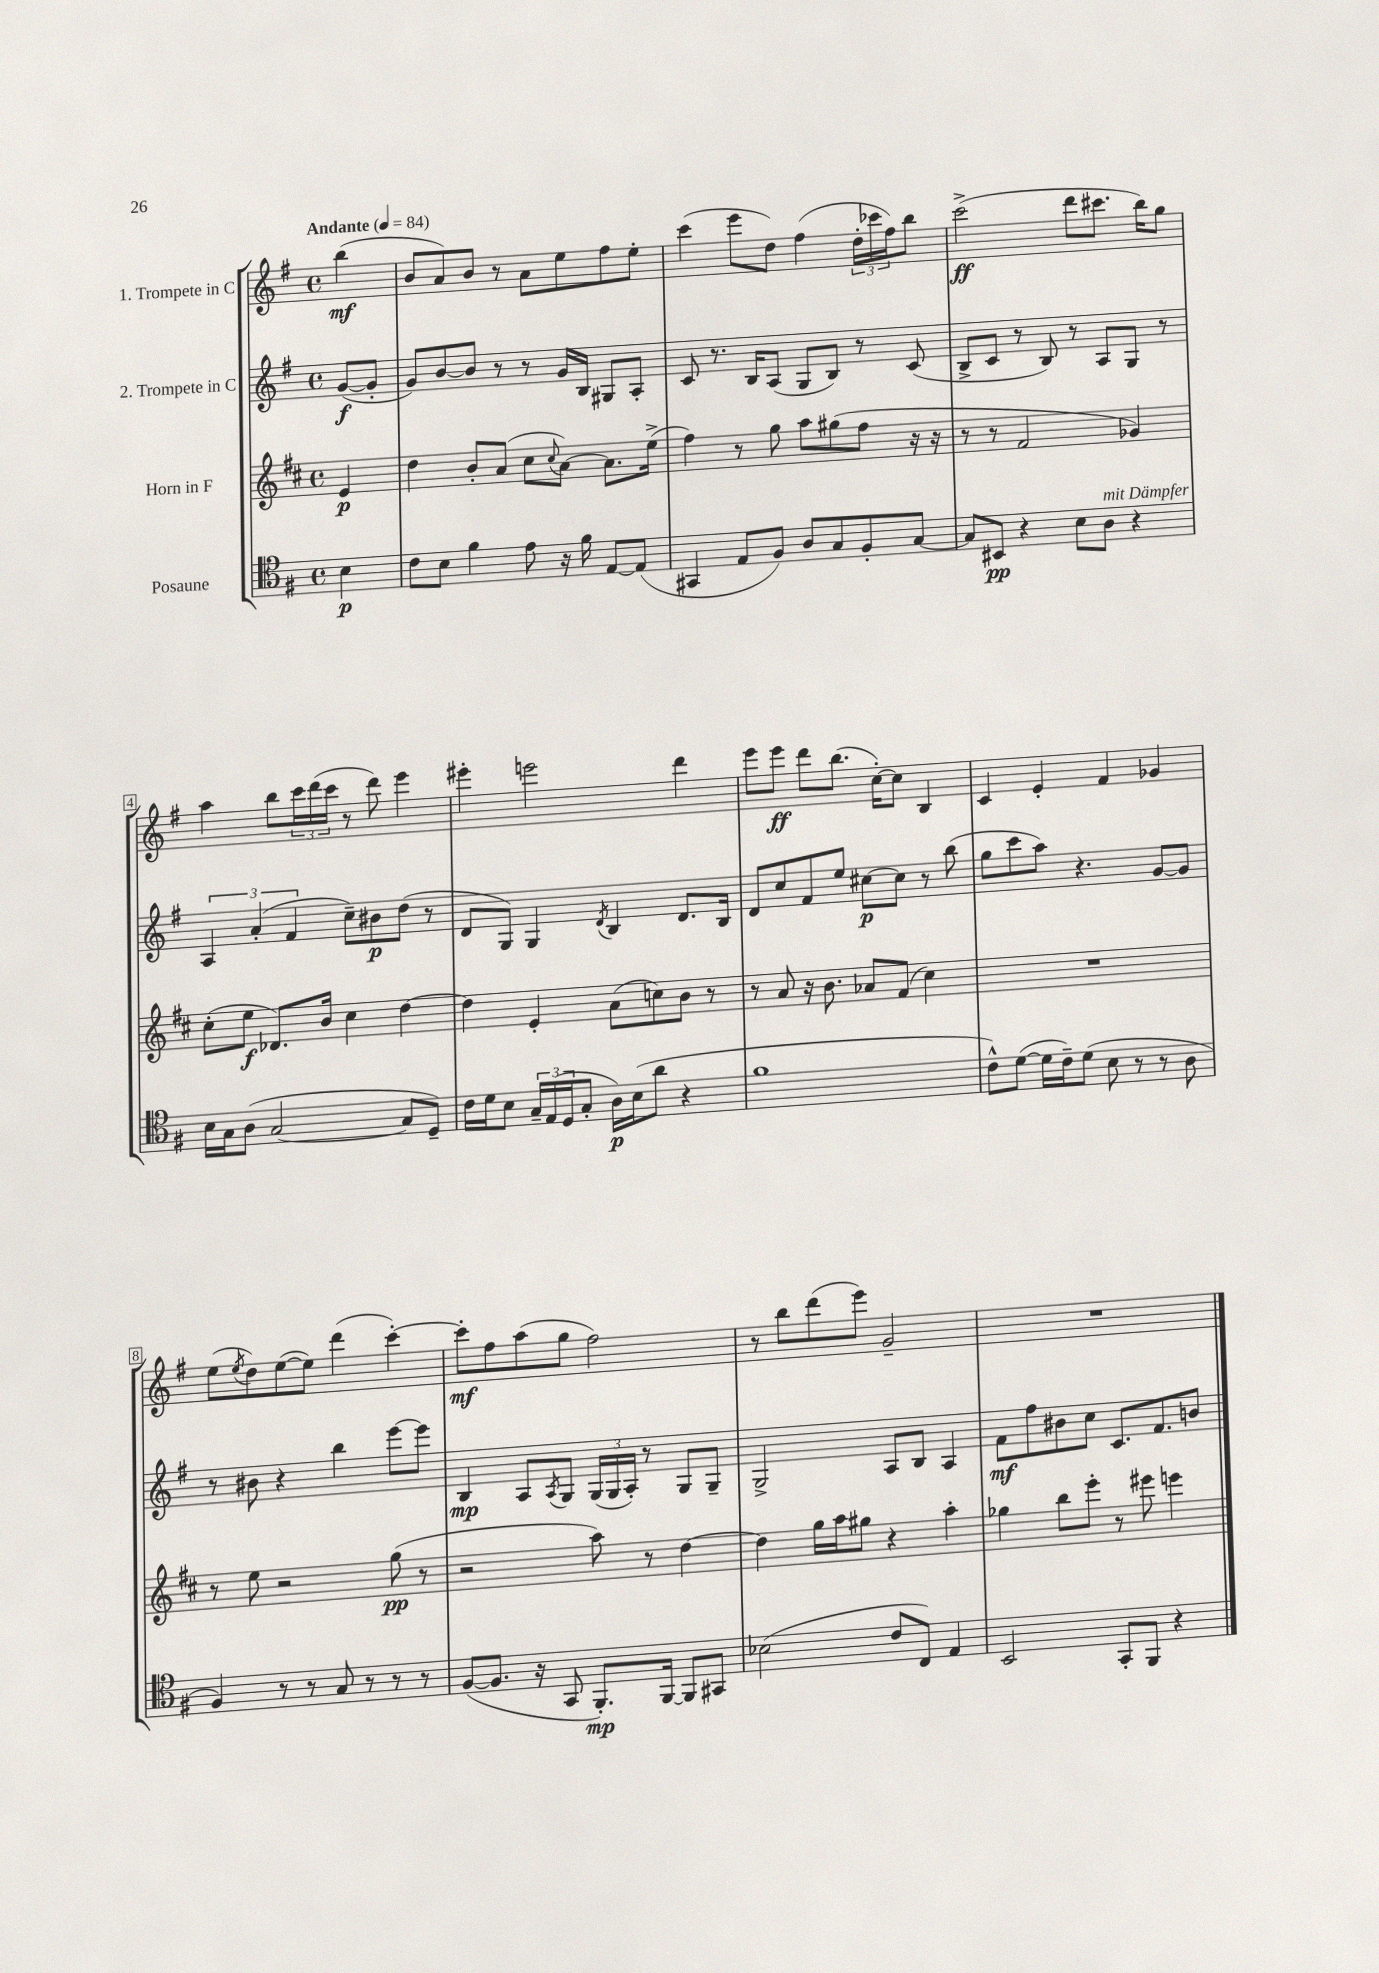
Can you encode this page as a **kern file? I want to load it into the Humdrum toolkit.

**kern	**kern	**kern	**kern
*staff4	*staff3	*staff2	*staff1
*clefC4	*clefG2	*clefG2	*clefG2
*k[f#]	*k[f#c#]	*k[f#]	*k[f#]
*M4/4	*M4/4	*M4/4	*M4/4
*met(c)	*met(c)	*met(c)	*met(c)
*MM84	*MM84	*MM84	*MM84
4B	4e	([8g	(4bb
.	.	8g']	.
=	=	=	=
8c	4dd	8g)	8b
8B	.	[8b	8a)
4f#	8b'	8b]	8b
.	(8a	8r	8r
8e	8cc#	8r	8a
.	8qqcc#	.	.
16r	[8a)	16g	8ee
16f#	.	16B	.
[8E	8.a]	8G#	8ff#
(8E]	.	8A'	8ee'
.	(16ee^	.	.
=	=	=	=
4GG#	4ff#)	8c	(4ccc
.	.	8.r	.
8E	8r	.	8eee
.	.	16B	.
8F#)	8gg	(8A	8dd)
8A	8aa	8G	(4ff#
8G	(8gg#	8B)	.
8F#'	8ff#	8r	24dd'
.	.	.	24ccc-
.	.	.	24ff#)
[8G	16r	(8c	8bb
.	16r	.	.
=	=	=	=
8G]	8r	8B^	(2ccc^
8BB#	8r	8c	.
4r	2f#	8r	.
.	.	8B)	.
8B	.	8r	8ddd
8A	.	8A	8.ccc#
4r	4g-)	8G	.
.	.	.	16bb)
.	.	8r	8gg
=	=	=	=
16B	(8cc#'	6A	4aa
16G	.	.	.
(8A	8ee	.	.
.	.	(6a'	.
[2G	8.d-)	.	8bb
.	.	6f#	.
.	.	.	24ccc
.	.	.	(24ddd
.	16b	.	.
.	.	.	24ccc
.	4cc#	8cc~)	8r
.	.	8b#	8ddd)
8G]	[4dd	(8dd	4eee
8D~)	.	8r	.
=	=	=	=
16c	4dd]	8d	4eee#'
16d	.	.	.
8B	.	8G)	.
24G~	4e'	4G	2eee
(24E	.	.	.
24D	.	.	.
8G'	.	.	.
.	.	8qd	.
16A)	(8a	4B	.
(16B	.	.	.
8a	8cc)	.	.
4r	8b	8.d	4ddd
.	8r	.	.
.	.	16B	.
=	=	=	=
1f#	8r	8d	8eee
.	8a	8cc	8eee
.	16r	8f#	8ddd
.	8.b	.	.
.	.	8ee	(8.bb
.	8a-	[8cc#	.
.	.	.	[16cc')
.	(8f#	8cc#]	8cc]
.	4cc#)	8r	4B
.	.	(8bb	.
=	=	=	=
8c^^)	1r	8gg	4c
([8d	.	8ccc	.
16d]	.	8aa)	4e'
16c~)	.	.	.
(8d	.	4.r	.
8B	.	.	4f#
8r	.	.	.
8r	.	[8g	4g-
8A	.	8g]	.
=	=	=	=
4F#)	8r	8r	(8ee
.	.	.	8qee
.	8ee	8b#	8dd)
8r	2r	4r	([8ee
8r	.	.	8ee])
8G	.	4bb	(4ddd
8r	.	.	.
8r	(8gg	[8eee	[4ccc')
8r	8r	8eee]	.
=	=	=	=
([8F#	2r	4B	8ccc']
8.F#]	.	.	8ff#
.	.	8A	(8aa
16r	.	.	.
.	.	8qA	.
8GG	.	8G	8gg
8.FF#')	8aa)	(24G	2ff#)
.	.	24G	.
.	.	24A')	.
.	8r	8r	.
[16FF#	.	.	.
8FF#]	[4dd	8G	.
8GG#	.	8G~	.
=	=	=	=
(2B-	4dd]	2G^	8r
.	.	.	8bb
.	16gg	.	(8ddd
.	16aa	.	.
.	8gg#	.	8eee)
8c	4r	8A	2g~
8C)	.	8B	.
4E	4aa'	4A	.
=	=	=	=
2BB	4gg-	8f#	1r
.	.	8ff#	.
.	8bb	8b#	.
.	8eee'	8cc	.
8GG'	8r	8.c	.
8FF#	8eee#	.	.
.	.	8.f#	.
4r	4eee	.	.
.	.	8b	.
==	==	==	==
*-	*-	*-	*-
